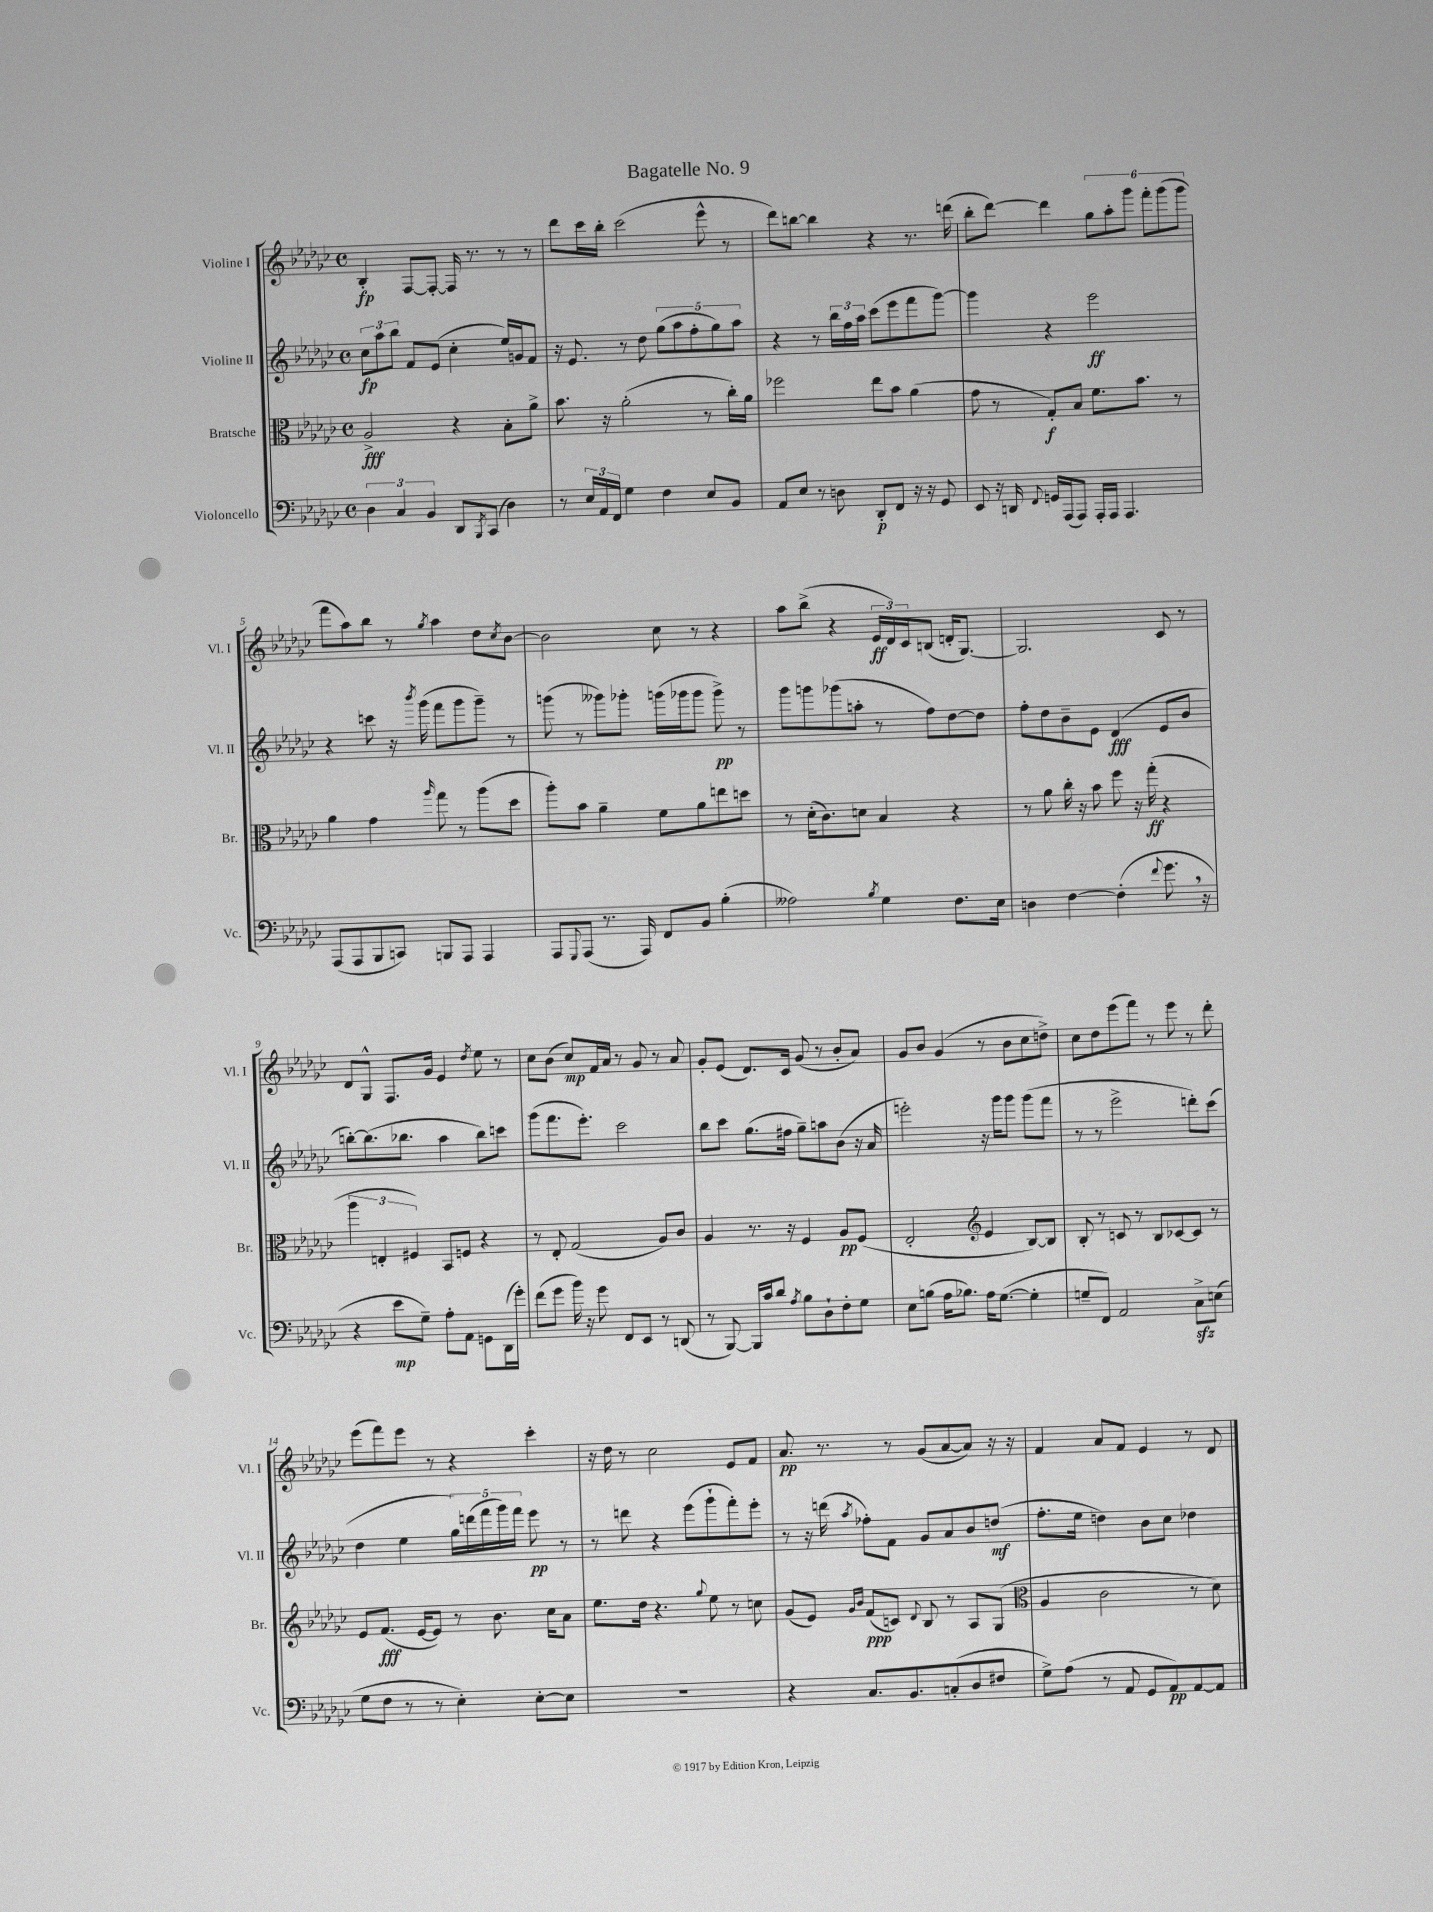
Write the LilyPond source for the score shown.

\header { title = "Bagatelle No. 9" }
<<
\new StaffGroup <<
\new Staff = "s0" \with { instrumentName = "Violine I" shortInstrumentName = "Vl. I" } {
    \clef treble \key ges \major \defaultTimeSignature \time 4/4
    bes4-.\fp f8~ f8~-. f16 r8. r8 r8 |
    des'''8 ces'''16 bes''16-. ces'''2( ees'''8-^ r8 |
    des'''8) b''8~ b''4 r4 r8. d'''16( |
    bes''8-. des'''8~) des'''4 \tuplet 6/4 { ges''8 aes''8-. ges'''8 f'''8-. ges'''8( ges'''8 } |
    f'''8 aes''8) bes''8 r8 \acciaccatura { ges''8 } aes''4 des''8 \acciaccatura { ces''8 } bes'8~ |
    bes'2 ces''8 r8 r4 |
    aes''8 bes''8->( r4 \tuplet 3/2 { ees'16\ff des'16) ces'16 } b8( d'16-. ges8.~) |
    ges2. ces'8 r8 |
    des'8 ges8-^ f8. ges'16 ees'4 \acciaccatura { des''8 } ees''8 r8 |
    ces''8 bes'8( ces''8\mp) f'16 aes'16 r8 ges'8 r8 aes'8 |
    ges'8-. ees'8( des'8.) ces'16 ges'8( r8 bes'8-. aes'8) |
    ges'8 bes'8 ges'4( r8 bes'8 ces''8 d''8->) |
    ces''8 des''8 ees'''8( f'''8) r8 ees'''8 r8 des'''8-. |
    ees'''8( f'''8) ees'''8 r8 r4 ces'''4-. |
    r16 des''16 r8 ces''2 ees'8 f'8 |
    aes'8.\pp r8. r8 ges'8( aes'8~ aes'8) r16 r16 |
    f'4 aes'8 f'8 ees'4 r8 des'8 \bar "|." |
}
\new Staff = "s1" \with { instrumentName = "Violine II" shortInstrumentName = "Vl. II" } {
    \clef treble \key ges \major \defaultTimeSignature \time 4/4
    \tuplet 3/2 { ces''8\fp aes''8 bes''8 } f'8 ees'8( ces''4-. ees''16) g'16 f'8 |
    r16 ees'8. r8 des''8 \tuplet 5/4 { ges''8( aes''8 f''8-. ges''8) aes''8 } |
    r4 r8 \tuplet 3/2 { bes''16 f''16 aes''16 } ces'''8( ees'''8 f'''8 ges'''8~) |
    ges'''4 r4 ees'''2\ff |
    r4 c'''8 r16 \acciaccatura { bes'''8 } ges'''16( f'''8 ges'''8 ges'''8--) r8 |
    g'''8( r8 geses'''8) ges'''8-. g'''16( ges'''16 ges'''8 ges'''8->\pp) r8 |
    ges'''8 g'''8 ges'''8( a''8-. r8 f''8) des''8~ des''8 |
    f''8-. des''8 bes'8-- ees'8 des'4\fff( ees'8 bes'8 |
    b''8~-.) b''8.( bes''8. aes''4 bes''8) c'''8 |
    ges'''8( f'''8. ees'''8.-.) ces'''2 |
    bes''8 ces'''8 ges''8.( fis''16 ges''8--) a''8 bes'8( r16 aes'16 |
    e'''2-.) r16 ges'''16 ges'''8 ges'''8( f'''8 |
    r8 r8 ees'''2-> d'''8-.) ces'''8( |
    des''4 ees''4 \tuplet 5/4 { ges''16) d'''16( f'''16 ges'''16) f'''16 } ees'''8\pp r8 |
    r8 d'''8 r4 ees'''8( ges'''8-! f'''8-.) ees'''8-. |
    r8 r16 d'''16( \acciaccatura { aes''8 } fes''8-.) f'8 ges'8 aes'8 bes'8 d''8\mf( |
    f''8.-. ees''16 d''4) bes'8 ces''8 des''4 \bar "|." |
}
\new Staff = "s2" \with { instrumentName = "Bratsche" shortInstrumentName = "Br." } {
    \clef alto \key ges \major \defaultTimeSignature \time 4/4
    aes2->\fff r4 bes8-. aes'8-> |
    bes'8. r16 aes'2-.( r8 ces''16-.) aes'16 |
    fes''2 ees''8 bes'8 aes'4( |
    ges'8 r8 ges8-.\f) bes8 f'8. bes'8. r8 |
    aes'4 ges'4 \grace { aes''16 } ges''8 r8 aes''8( des''8 |
    aes''8-.) bes'8 aes'4-- f'8 aes'8 e''8 d''8 |
    r8 des'16-.( ces'8.) d'8 bes4 r4 |
    r8 aes'8 ces''16-. r16 bes'8 f''8 r16 ges''16-.\ff( r4 |
    \tuplet 3/2 { aes''4 e4-. fis4) } bes,8 f8 r4 |
    r8 ees8-. ges2( aes8) ces'8 |
    aes4 r8. r16 f4 aes8\pp f8( |
    ees2-. \clef treble ees'4 bes8~) bes8 |
    bes8-. r8 c'8 r8 bes8 ces'8~ ces'8 r8 |
    ees'8 f'8.\fff( ees'16~ ees'8) r8 bes'8. ces''16 aes'8 |
    ees''8. des''16 r4. \appoggiatura { ges''8 } ees''8 r8 c''8 |
    ges'8( ees'8) \grace { ges'16 bes'16 } f'8\ppp( c'8) \appoggiatura { des'8 } bes8 r8 aes8 ges8( |
    \clef alto aes4 ces'2 r8 des'8) \bar "|." |
}
\new Staff = "s3" \with { instrumentName = "Violoncello" shortInstrumentName = "Vc." } {
    \clef bass \key ges \major \defaultTimeSignature \time 4/4
    \tuplet 3/2 { des4 ces4 bes,4 } des,8 \acciaccatura { bes,,8 } ces,8( des4) |
    r8 \tuplet 3/2 { ees16 aes,16 f,16 } ges4 f4 ees8 bes,8 |
    aes,8 ees8 r8 d8 des,8-.\p f,8 r16 r16 ges,8 |
    ees,8 r16 d,16 \appoggiatura { f,8 } g,16 aes,,16( aes,,8) aes,,16-. aes,,16 aes,,4. |
    aes,,8( aes,,8 bes,,8 c,8) b,,8 aes,,8 aes,,4 |
    aes,,8 \appoggiatura { ges,,8 } aes,,8( r8. aes,,16) f,8 bes,8 bes4-.( |
    aeses2) \acciaccatura { bes8 } ges4 f8. ees16 |
    d4 f4~ f4-.( \appoggiatura { f'8 } ges'8. \breathe r16 |
    r4 ees'8\mp ges8--) aes8-. aes,8 g,8 des,16( ges'16-.) |
    f'8( ges'8 bes'16) r16 ges'8 f,8 ees,8 r8 d,8( |
    r8 bes,,8~) bes,,16 ces'16 des'8 \acciaccatura { aes8 } bes8 des8-! f8-. ges8 |
    ees8 b8( aes16 bes8.) aes16 ges8.~( ges4-. |
    g8-- f,8) aes,2 ces8->\sfz e8( |
    ges8 f8 r8 r8 ees4-.) ees8~-. ees8 |
    R1 |
    r4 ces8. bes,8. c8-.( des8 fis8 |
    ges8->) aes8( r8 aes,8 ges,8 aes,8\pp) aes,8~ aes,8 \bar "|." |
}
>>
>>
